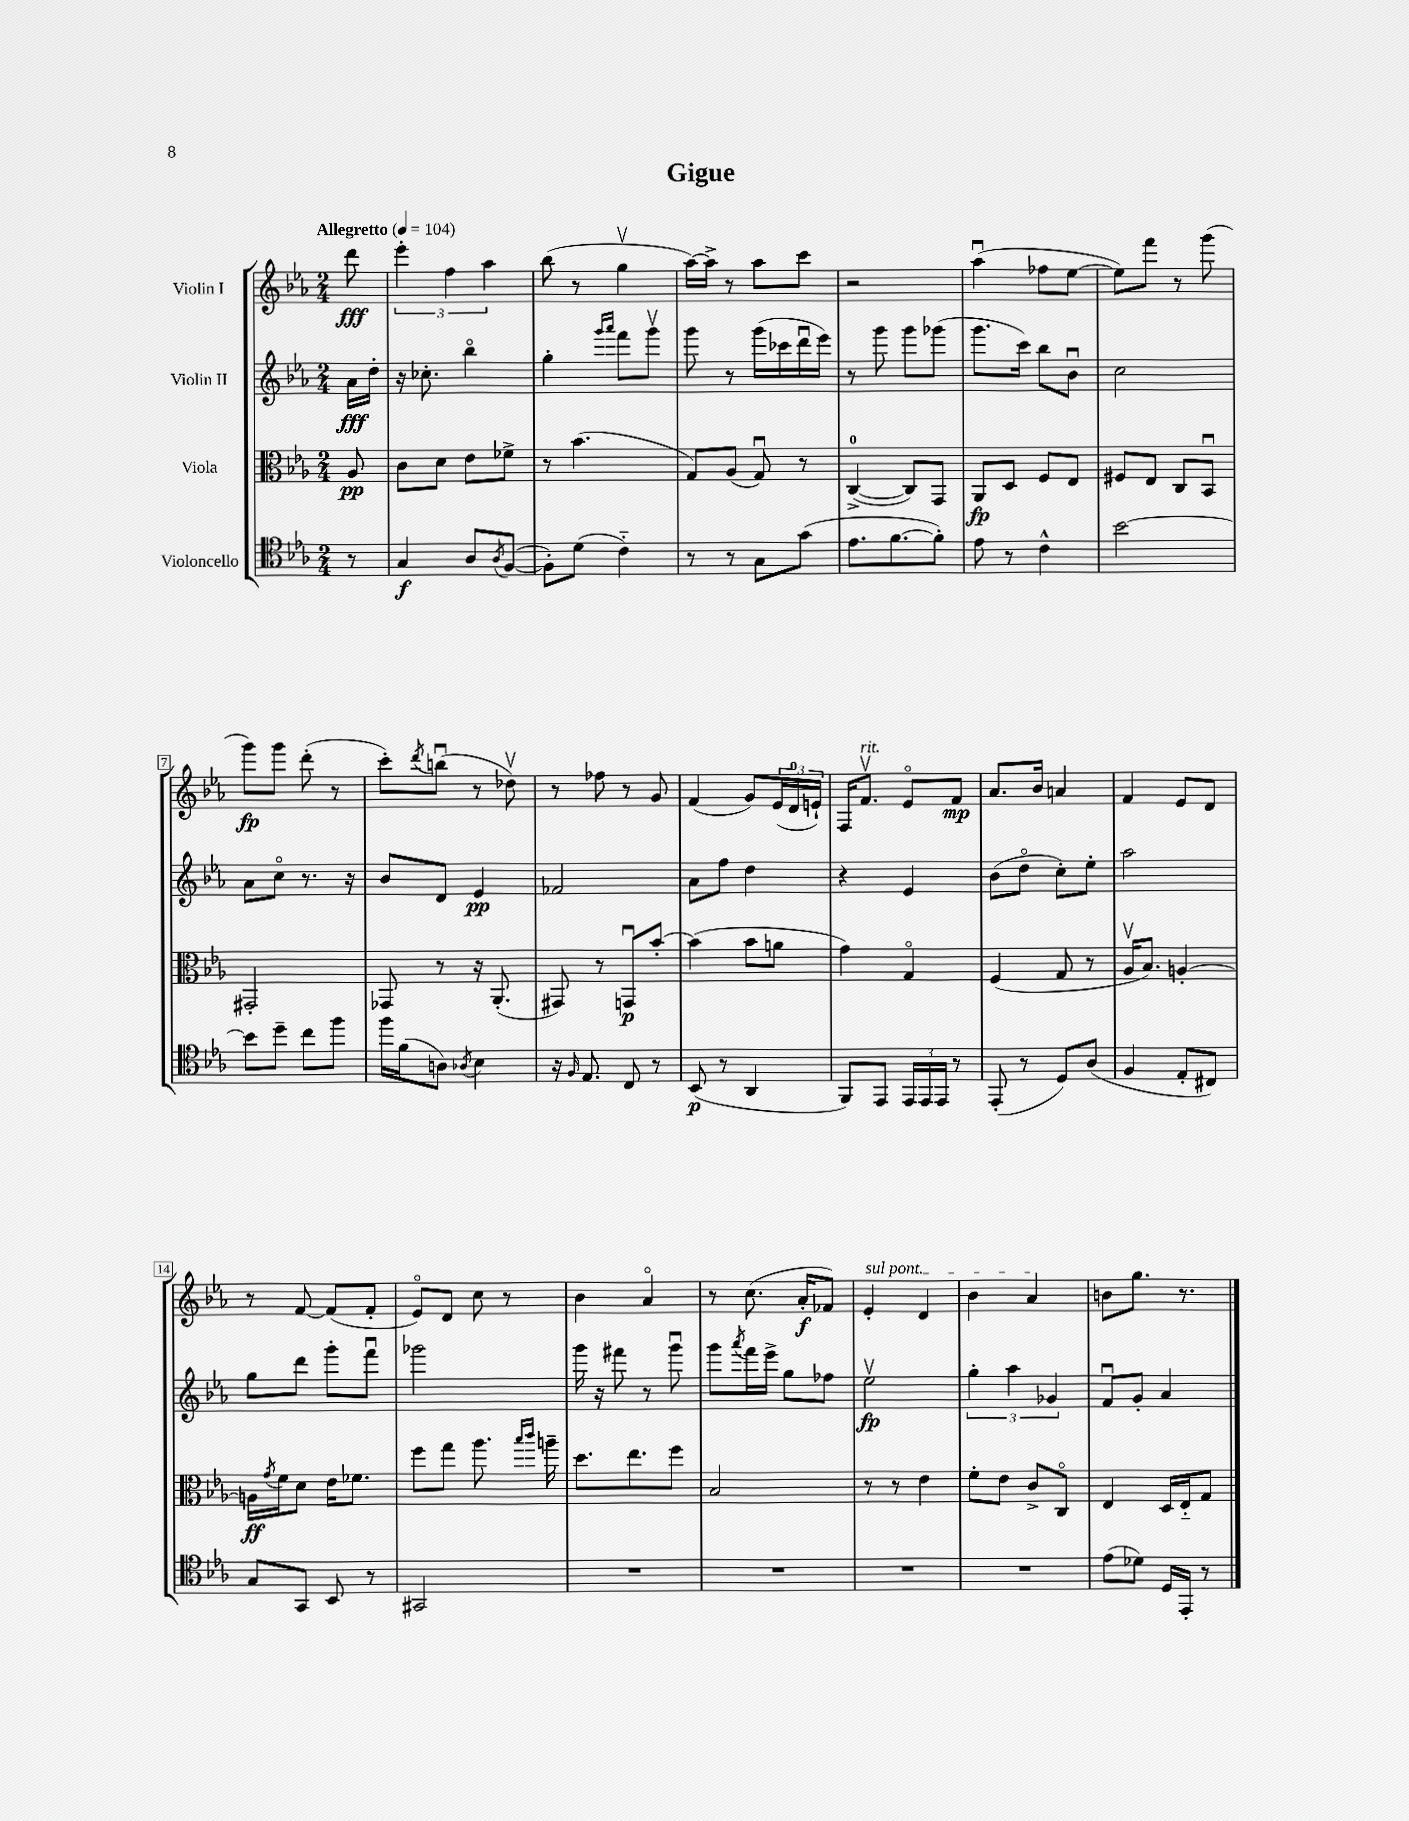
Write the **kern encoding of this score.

**kern	**kern	**kern	**kern
*staff4	*staff3	*staff2	*staff1
*clefC4	*clefC3	*clefG2	*clefG2
*k[b-e-a-]	*k[b-e-a-]	*k[b-e-a-]	*k[b-e-a-]
*M2/4	*M2/4	*M2/4	*M2/4
*MM104	*MM104	*MM104	*MM104
8r	8A-/	16a-\LL	8ddd\
.	.	16dd'\JJ	.
=	=	=	=
4G/	8c\L	16r	6eee-'\
.	.	8.cc-'\	.
.	8d\J	.	.
.	.	.	6ff\
8A-/L	8e-\L	4bb-o\	.
.	.	.	6aa-\
8qA-/	.	.	.
([8F/J	8f-^\J	.	.
=	=	=	=
8F'\]L)	8r	4gg'\	(8bb-\
(8d\J	(4.b-\	.	8r
.	.	16qqggg/LL	.
.	.	16qqaaa-/JJ	.
4c'~\)	.	8fff\L	4ggv\
.	.	8gggv\J	.
=	=	=	=
8r	8G/L)	8ggg\	[16aa-\LL)
.	.	.	16aa-^\]JJ
8r	(8A-/J	8r	8r
8G\L	8Gu/)	(16ggg\LL	8aa-\L
.	.	16ccc-\	.
(8g\J	8r	16dddu\	8ccc\J
.	.	16eee-\JJ)	.
=	=	=	=
8.e-\L	([4C^/	8r	2r
.	.	8ggg\	.
[8.f\	.	.	.
.	8C/]L)	8ggg\L	.
8f'\]J)	8GG/J	(8ggg-\J	.
=	=	=	=
8e-\	8AA-/L	8.ggg\L	(4aa-u\
8r	8D/J	.	.
.	.	16ccc\Jk)	.
4c^^\	8F/L	8bb-\L	8ff-\L
.	8E-/J	8b-u\J	[8ee-\J
=	=	=	=
[2b-\	8F#/L	2cc\	8ee-\]L)
.	8E-/J	.	8fff\J
.	8C/L	.	8r
.	8BB-u/J	.	(8ggg\
=	=	=	=
8b-\]L	2GG#'/	8a-\L	8ggg\L)
8dd~\J	.	8cco\J	8ggg\J
8cc\L	.	8.r	(8ddd'\
8ff\J	.	.	8r
.	.	16r	.
=	=	=	=
16ff\LL	8GG-/	8b-/L	8ccc'\L)
(16f\J	.	.	.
.	.	.	8qddd/
8A\J)	8r	8d/J	(8bbu\J
8qA-/	.	.	.
4B-\	16r	4e-/	8r
.	(8.AA-'/	.	.
.	.	.	8dd-v\)
=	=	=	=
16r	8GG#/)	2f-/	8r
16qqF/	.	.	.
8.E-/	.	.	.
.	8r	.	8ff-\
8C/	8GGu/L	.	8r
8r	[8b-'/J	.	8g/
=	=	=	=
(8BB-/	(4b-\]	8a-\L	(4f/
8r	.	8ff\J	.
4AA-/	8b-\L	4dd\	8g/L)
.	8a\J	.	(24e-/L
.	.	.	24d/
.	.	.	24e`/JJ)
=	=	=	=
8FF/L)	4g\)	4r	16F/LK
.	.	.	8.fv/J
8EE-/J	.	.	.
24EE-/LL	4Go/	4e-/	8e-o/L
24EE-/	.	.	.
24EE-/JJ	.	.	.
8r	.	.	8f/J
=	=	=	=
(8EE-'/	(4F/	(8b-\L	8.a-/L
8r	.	8ddo\J	.
.	.	.	16b-/Jk
8D/L)	8G/	8cc'\L)	4a/
(8A-/J	8r	8ee-'\J	.
=	=	=	=
4F/	16A-v/LK	2aa-\	4f/
.	8.B-/J)	.	.
8E-'/L	[4A'/	.	8e-/L
8C#/J)	.	.	8d/J
=	=	=	=
8G/L	16A\]LL	8gg\L	8r
.	8qg/	.	.
.	16f\J	.	.
8GG/J	8d\J	8ddd\J	[8f/
8BB-/	16e-\LK	8ggg'\L	(8f/]L
.	8.f-\J	.	.
8r	.	8fffu\J	8f'/J
=	=	=	=
2GG#/	8ff\L	2ggg-\	8e-o/L)
.	8gg\J	.	8d/J
.	8.aa-\	.	8cc\
.	.	.	8r
.	16qqbb-/LL	.	.
.	16qqccc/JJ	.	.
.	16aa~\	.	.
=	=	=	=
2r	8.dd\L	16ggg\	4b-\
.	.	16r	.
.	.	8fff#\	.
.	8.ee-\	.	.
.	.	8r	4a-o/
.	8ff\J	8gggu\	.
=	=	=	=
2r	2B-/	8ggg\L	8r
.	.	8qaaa-/	.
.	.	16fff\L	(8.cc\
.	.	16eee-^\JJ	.
.	.	8gg\L	.
.	.	.	16a-'/LK
.	.	8ff-\J	8f-/J)
=	=	=	=
2r	8r	2ee-v\	4e-'/
.	8r	.	.
.	4e-\	.	4d/
=	=	=	=
2r	8f'\L	6gg'\	4b-\
.	8e-\J	.	.
.	.	6aa-\	.
.	8c^/L	.	4a-/
.	.	6g-/	.
.	8Co/J	.	.
=	=	=	=
(8e-\L	4E-/	8fu/L	8b\L
8d-\J)	.	8g'/J	8.gg\J
16D/LL	16D/LL	4a-/	.
16EE-'/JJ	16E-'~/J	.	8.r
8r	8G/J	.	.
==	==	==	==
*-	*-	*-	*-
